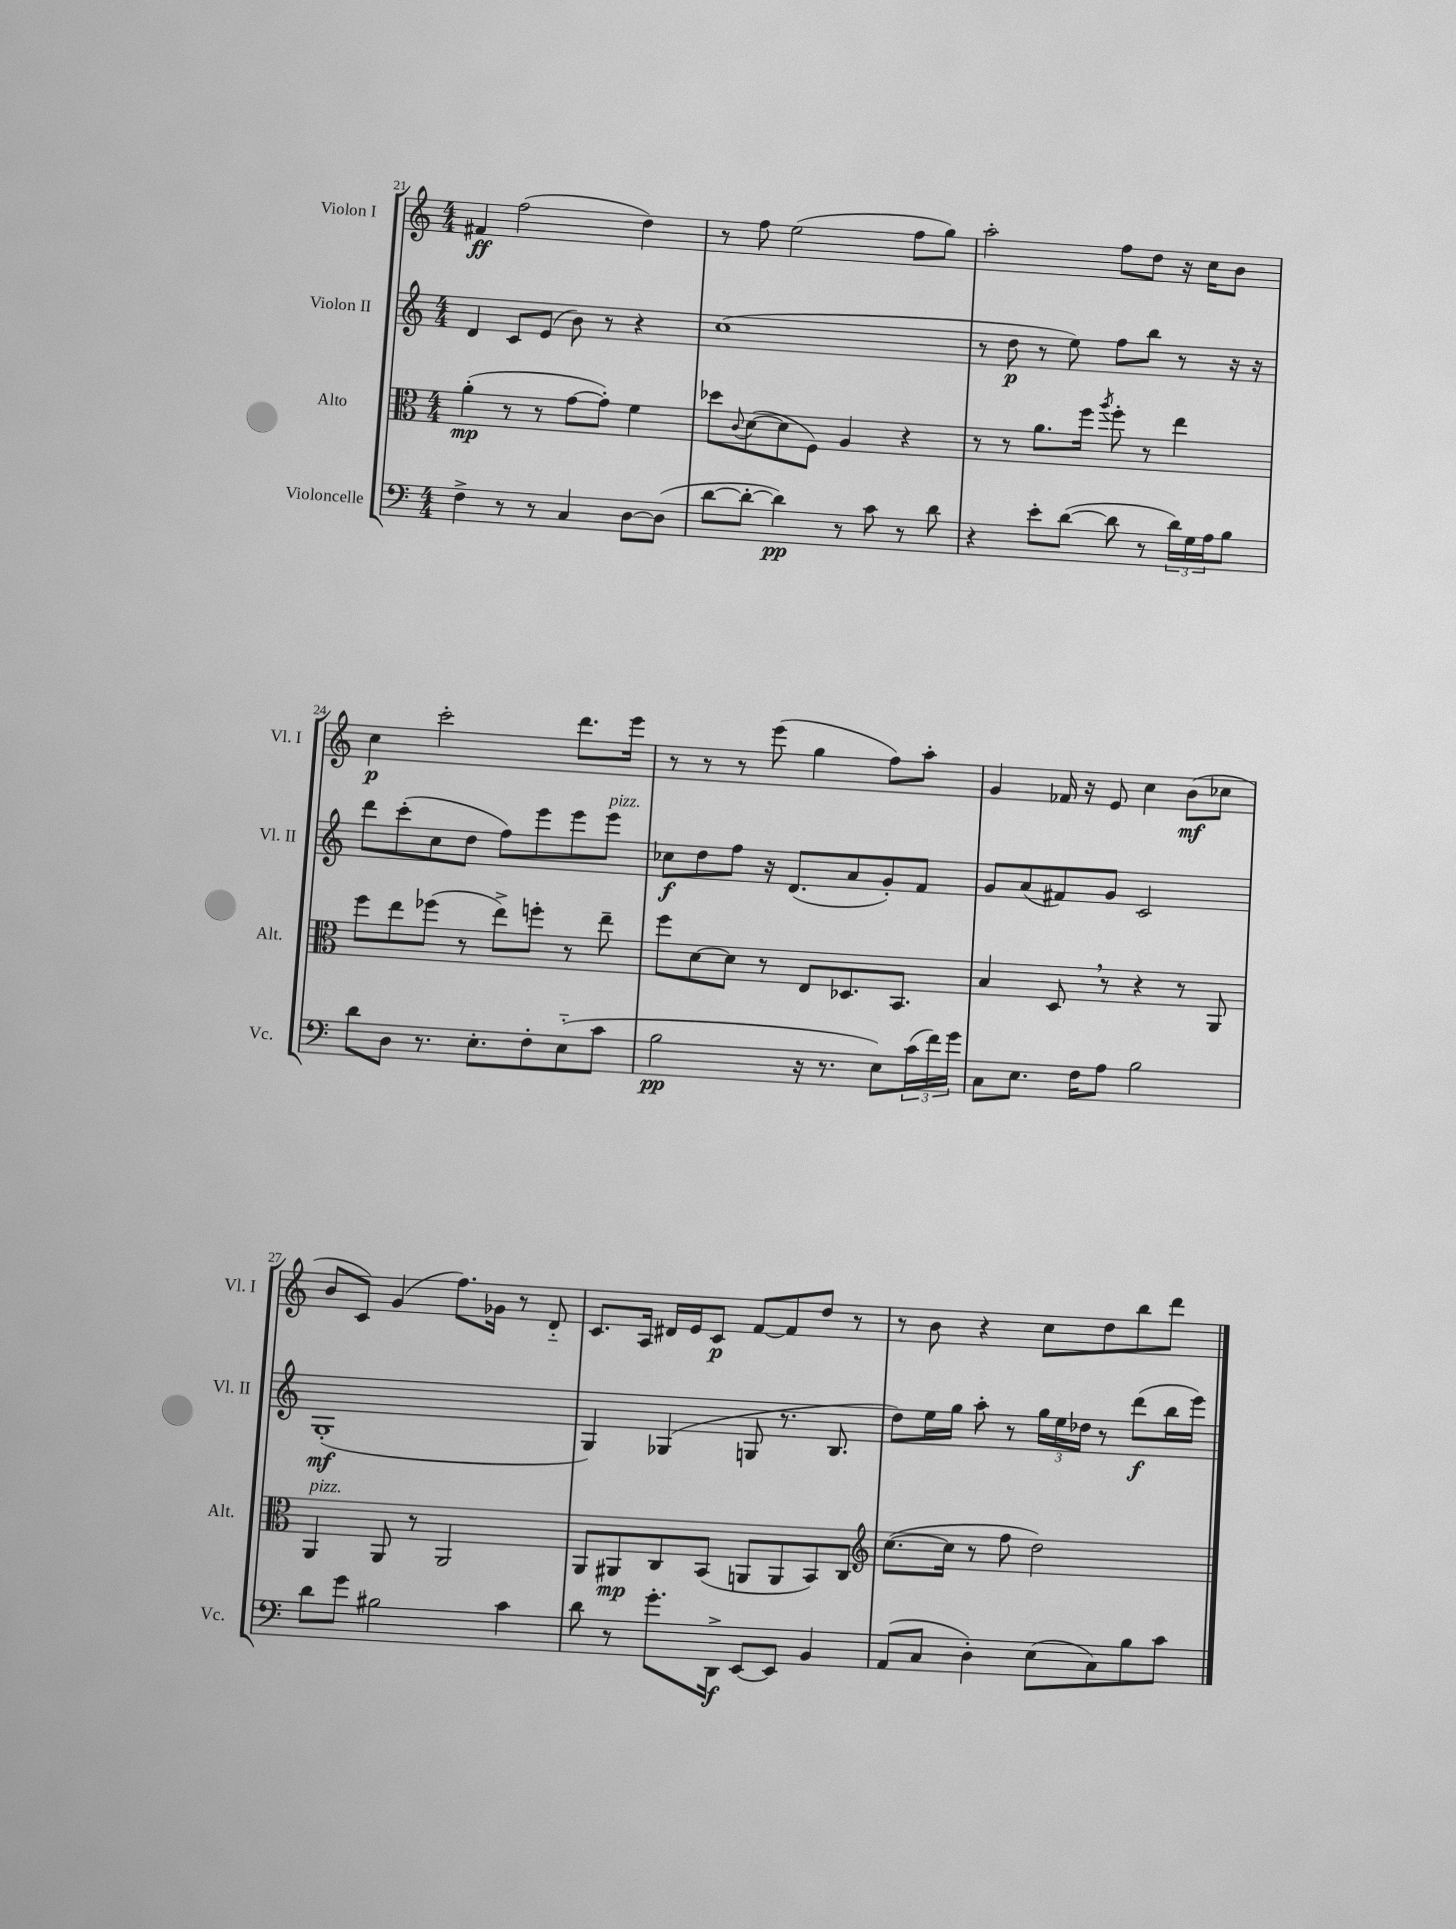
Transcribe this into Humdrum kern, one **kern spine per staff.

**kern	**kern	**kern	**kern
*staff4	*staff3	*staff2	*staff1
*clefF4	*clefC3	*clefG2	*clefG2
*k[]	*k[]	*k[]	*k[]
*M4/4	*M4/4	*M4/4	*M4/4
4F^	(4a'	4d	4f#
8r	8r	8c	(2ff
8r	8r	(8e	.
4C	[8g	8b)	.
.	8g'])	8r	.
[8D	4f	4r	4dd)
(8D]	.	.	.
=	=	=	=
[8d	8dd-	(1cc	8r
.	8qqc	.	.
8d'_	([8d	.	8ff
4d])	8d]	.	(2ee
.	8F)	.	.
8r	4A	.	.
8c	.	.	.
8r	4r	.	8ff
8d	.	.	8gg)
=	=	=	=
4r	8r	8r	2aa'
.	8r	8dd	.
8e'	8.a	8r	.
([8d	.	8ee)	.
.	16ff	.	.
.	8qaa	.	.
8d]	8ff'	8ff	8ff
8r	8r	8bb	8dd
24d)	4ee	8r	16r
24G	.	.	.
.	.	.	16cc
24A	.	.	.
8B	.	16r	8b
.	.	16r	.
=	=	=	=
8d	8ff	8ddd	4cc
8D	8ee	(8ccc'	.
8.r	(8ff-	8cc	2ccc'
.	8r	8dd	.
8.E'	.	.	.
.	8ee^)	8ff)	.
8F'	8ff'	8eee	.
(8E'~	8r	8eee	8.ddd
8c	8ee~	8eee	.
.	.	.	16eee
=	=	=	=
2B	8ff	8cc-	8r
.	[8d	8dd	8r
.	8d]	8ff	8r
.	8r	16r	(8eee
.	.	(8.d	.
16r	8E	.	4gg
8.r	.	.	.
.	8.D-	8a	.
8E)	.	8g')	8ff)
.	8.BB	.	.
(24c	.	8f	8aa'
24f)	.	.	.
24g	.	.	.
=	=	=	=
8C	4B	8g	4g
8.E	.	(8a	.
.	8D	8f#)	16f-
16F	.	.	16r
8A	8r	8g	8e
2B	4r	2c	4cc
.	8r	.	(8b
.	8AA	.	8cc-
=	=	=	=
8d	4AA	(1G'	8b
8g	.	.	8c)
2B#	8AA	.	(4g
.	8r	.	.
.	2AA	.	8.ff)
.	.	.	16g-
4c	.	.	8r
.	.	.	8d'~
=	=	=	=
8d	8AA	4G)	8.c
8r	8AA#	.	.
.	.	.	16A
8.g'	8C	(4G-	16d#
.	.	.	16e
.	(8BB	.	8c
16DD^	.	.	.
[8EE	8AA	8G	[8f
8EE]	8AA	8.r	8f]
4BB	8BB)	.	8dd
.	.	8.B	.
.	8C	.	8r
=	=	=	=
*	*clefG2	*	*
(8AA	([8.cc	8dd)	8r
8C	.	16ee	8b
.	16cc]	16gg	.
4D')	8r	8aa'	4r
.	8ff	8r	.
(8E	2dd)	24gg	8cc
.	.	24ee	.
.	.	24dd-	.
8C)	.	8r	8dd
8B	.	(8ddd	8bb
8c	.	16bb	8ddd
.	.	16eee)	.
==	==	==	==
*-	*-	*-	*-
